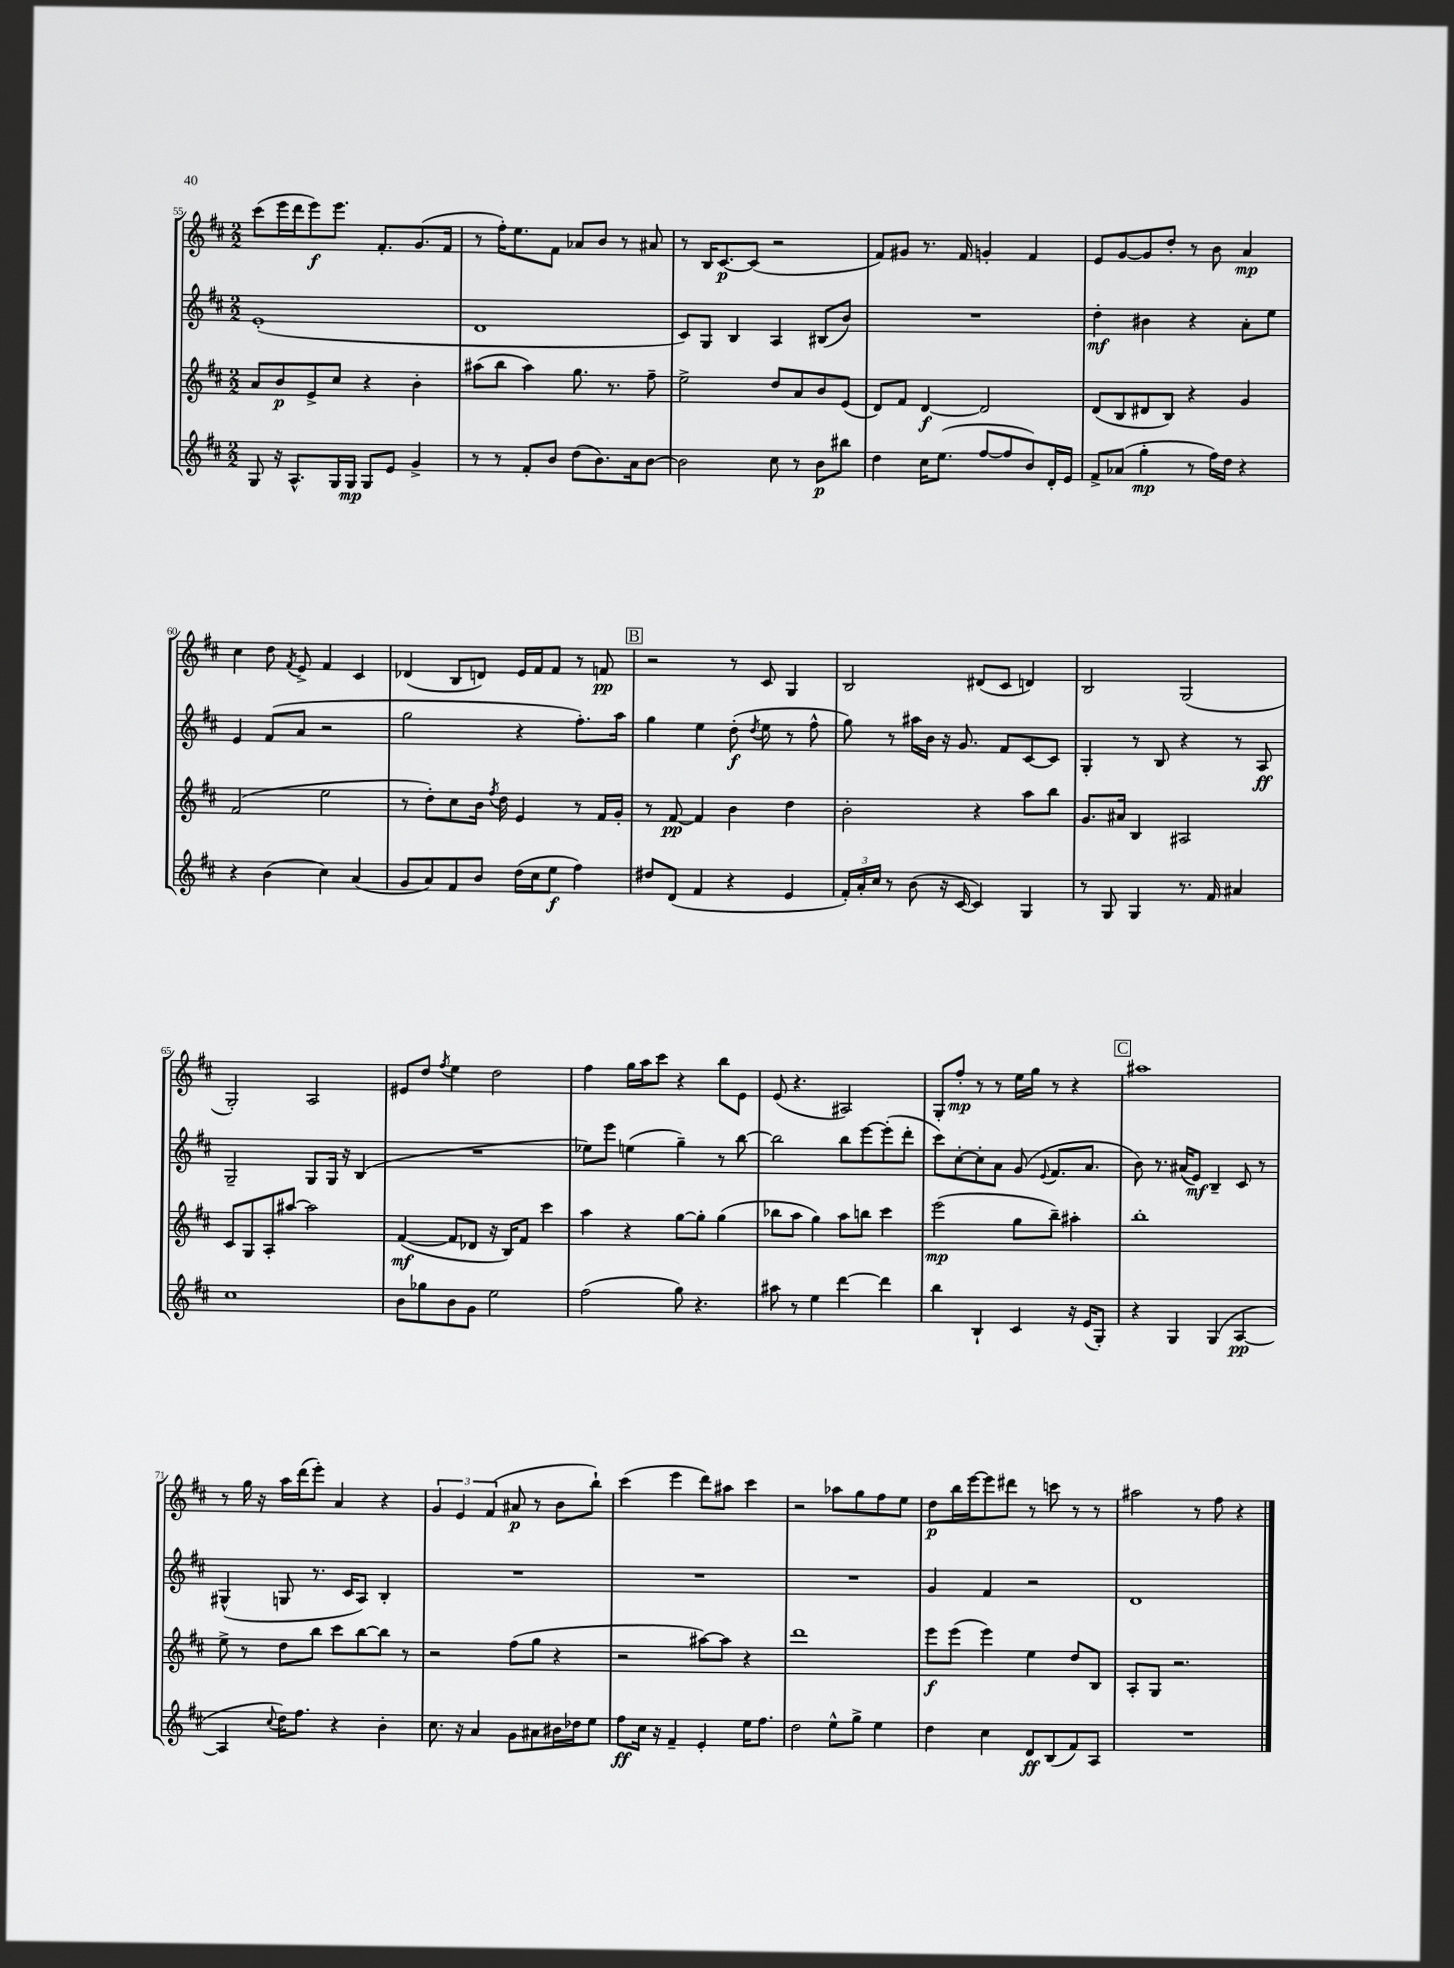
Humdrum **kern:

**kern	**kern	**kern	**kern
*staff4	*staff3	*staff2	*staff1
*clefG2	*clefG2	*clefG2	*clefG2
*k[f#c#]	*k[f#c#]	*k[f#c#]	*k[f#c#]
*M2/2	*M2/2	*M2/2	*M2/2
8G	8a	(1e'	(8ccc#
16r	8b	.	16eee
8.A^^	.	.	16ddd
.	8e^	.	8eee)
16G	8cc#	.	8.eee
16G	.	.	.
8G	4r	.	.
.	.	.	8.f#'
8e	.	.	.
4g^	4b'	.	(8.g
.	.	.	16f#
=	=	=	=
8r	(8aa#	1d	8r
8r	8bb	.	16ff#')
.	.	.	8.ee
8f#'	4aa#)	.	.
8b	.	.	8f#
(8dd	8.gg	.	8a-
8.b)	.	.	8b
.	8.r	.	.
.	.	.	8r
16a	.	.	.
[8b	8ff#~	.	8a#
=	=	=	=
2b]	2ee^	8c#)	8r
.	.	8G	16B
.	.	.	[8.c#
.	.	4B	.
.	.	.	(8c#]
8cc#	8dd	4A	2r
8r	8a	.	.
8b	8b	(8B#	.
8bb#	(8e	8b)	.
=	=	=	=
4dd	8d)	1r	8f#)
.	8f#	.	8g#
16cc#	[4d	.	8.r
(8.ee	.	.	.
.	.	.	16f#
[8ff#	2d]	.	4g'
8ff#]	.	.	.
8b)	.	.	4f#
16d'	.	.	.
16e	.	.	.
=	=	=	=
8f#^	(8d	4dd'	8e
(8a-	8B	.	[8g
4gg'	8d#	4b#	8g]
.	8B)	.	8dd'
8r	4r	4r	8r
16ff#)	.	.	8b
16dd	.	.	.
4r	4g	8a'	4a
.	.	8ee	.
=	=	=	=
4r	(2f#	4e	4cc#
(4b	.	(8f#	8dd
.	.	.	8qf#
.	.	8a	8e^
4cc#)	2ee	2r	4f#
(4a	.	.	4c#
=	=	=	=
8g	8r	2gg	(4d-
8a)	8dd')	.	.
8f#	8cc#	.	8B
8b	16b	.	8d)
.	8qff#	.	.
.	16dd	.	.
(16dd	4e	4r	16e
16cc#	.	.	16f#
8ee	.	.	8f#
4ff#)	8r	8.ff#')	8r
.	16f#	.	8f
.	16g'	16aa	.
=	=	=	=
8dd#	8r	4gg	2r
(8d	[8f#	.	.
4f#	4f#]	4ee	.
4r	4b	(8dd'	8r
.	.	8qdd	.
.	.	8ee	8c#
4e	4dd	8r	4G
.	.	8ff#^^	.
=	=	=	=
24f#')	2b'	8gg)	2B
24a'	.	.	.
24cc#	.	.	.
8r	.	8r	.
(8b	.	16aa#	.
.	.	16b	.
16r	.	16r	.
[16c#	.	8.g	.
4c#])	4r	.	(8d#
.	.	8f#	8c#
4G	8aa	[8c#	4d)
.	8bb	8c#]	.
=	=	=	=
8r	8.g	4G'	2B
8G	.	.	.
.	16a#	.	.
4G	4B	8r	.
.	.	8B	.
8.r	2A#	4r	(2G
16f#	.	.	.
4a#	.	8r	.
.	.	8A	.
=	=	=	=
1cc#	8c#	2G~	2G')
.	8G	.	.
.	8A'	.	.
.	[8aa#	.	.
.	2aa#]	8G	2A
.	.	16G	.
.	.	16r	.
.	.	(4B	.
=	=	=	=
8b	([4f#	1r	8e#
8gg-	.	.	8dd
.	.	.	8qff#
8b	8f#]	.	4ee
8g	8d-	.	.
2ee	16r	.	2dd
.	16B)	.	.
.	8f#	.	.
.	4ccc#	.	.
=	=	=	=
(2ff#	4aa	8ee-)	4ff#
.	.	8eee	.
.	4r	(4ee	16gg
.	.	.	16aa
.	.	.	8ccc#
8gg)	[8gg	4gg~)	4r
4.r	8gg']	.	.
.	(4gg	8r	8bb
.	.	[8bb	8e
=	=	=	=
8aa#	8bb-	2bb]	(8e
8r	8aa	.	4.r
4ee	4gg)	.	.
[4ddd	8aa	8bb	2A#)
.	8bb	[8eee	.
4ddd]	4ccc#	(8eee']	.
.	.	8ddd'	.
=	=	=	=
4bb	(2eee	8ccc#)	8G'
.	.	[8cc#'	8ff#'
4B`	.	8cc#']	8r
.	.	8a	8r
4c#	8gg	(8g	16ee
.	.	.	16gg
.	.	8qqe	.
.	8bb~)	8.f#	8r
16r	4aa#'	.	4r
(16e	.	8.a	.
8G')	.	.	.
=	=	=	=
4r	1bb'	8b)	1aa#
.	.	8.r	.
4G	.	.	.
.	.	(16a#	.
.	.	8e)	.
(4G	.	4B~	.
[4A	.	8c#	.
.	.	8r	.
=	=	=	=
4A]	8ee^	(4G#^^	8r
.	8r	.	16gg
.	.	.	16r
8qqcc#	.	.	.
16dd)	8dd	8G	16aa
8.ff#	.	.	(16ddd
.	8bb	8.r	8eee')
4r	8ccc#	.	4a
.	.	16c#	.
.	[8bb	8A)	.
4b'	8bb]	4B'	4r
.	8r	.	.
=	=	=	=
8.cc#	2r	1r	6g
.	.	.	6e
16r	.	.	.
4a	.	.	.
.	.	.	(6f#
8g	(8ff#	.	8a#
8a#	8gg	.	8r
16b#	4r	.	8b
16dd-	.	.	.
8ee	.	.	8bb`)
=	=	=	=
8ff#	2r	1r	(4ccc#
16cc#	.	.	.
16r	.	.	.
4f#~	.	.	4eee
4e'	[8aa#)	.	8ddd)
.	8aa#]	.	8aa#
16ee	4r	.	4ccc#
8.ff#	.	.	.
=	=	=	=
2dd	1ddd	1r	2r
8ee^^	.	.	8aa-
8gg^	.	.	8gg
4ee	.	.	8ff#
.	.	.	8ee
=	=	=	=
4dd	8eee	4g	8dd
.	(8eee	.	16bb
.	.	.	[16eee
4cc#	4eee)	4f#	8eee]
.	.	.	8ddd#
8d	4ee	2r	8r
(8B	.	.	8ccc
8f#)	8dd	.	8r
8A	8B	.	8r
=	=	=	=
1r	8A'	1d	2aa#
.	8G	.	.
.	2.r	.	.
.	.	.	8r
.	.	.	8ff#
.	.	.	4r
==	==	==	==
*-	*-	*-	*-
